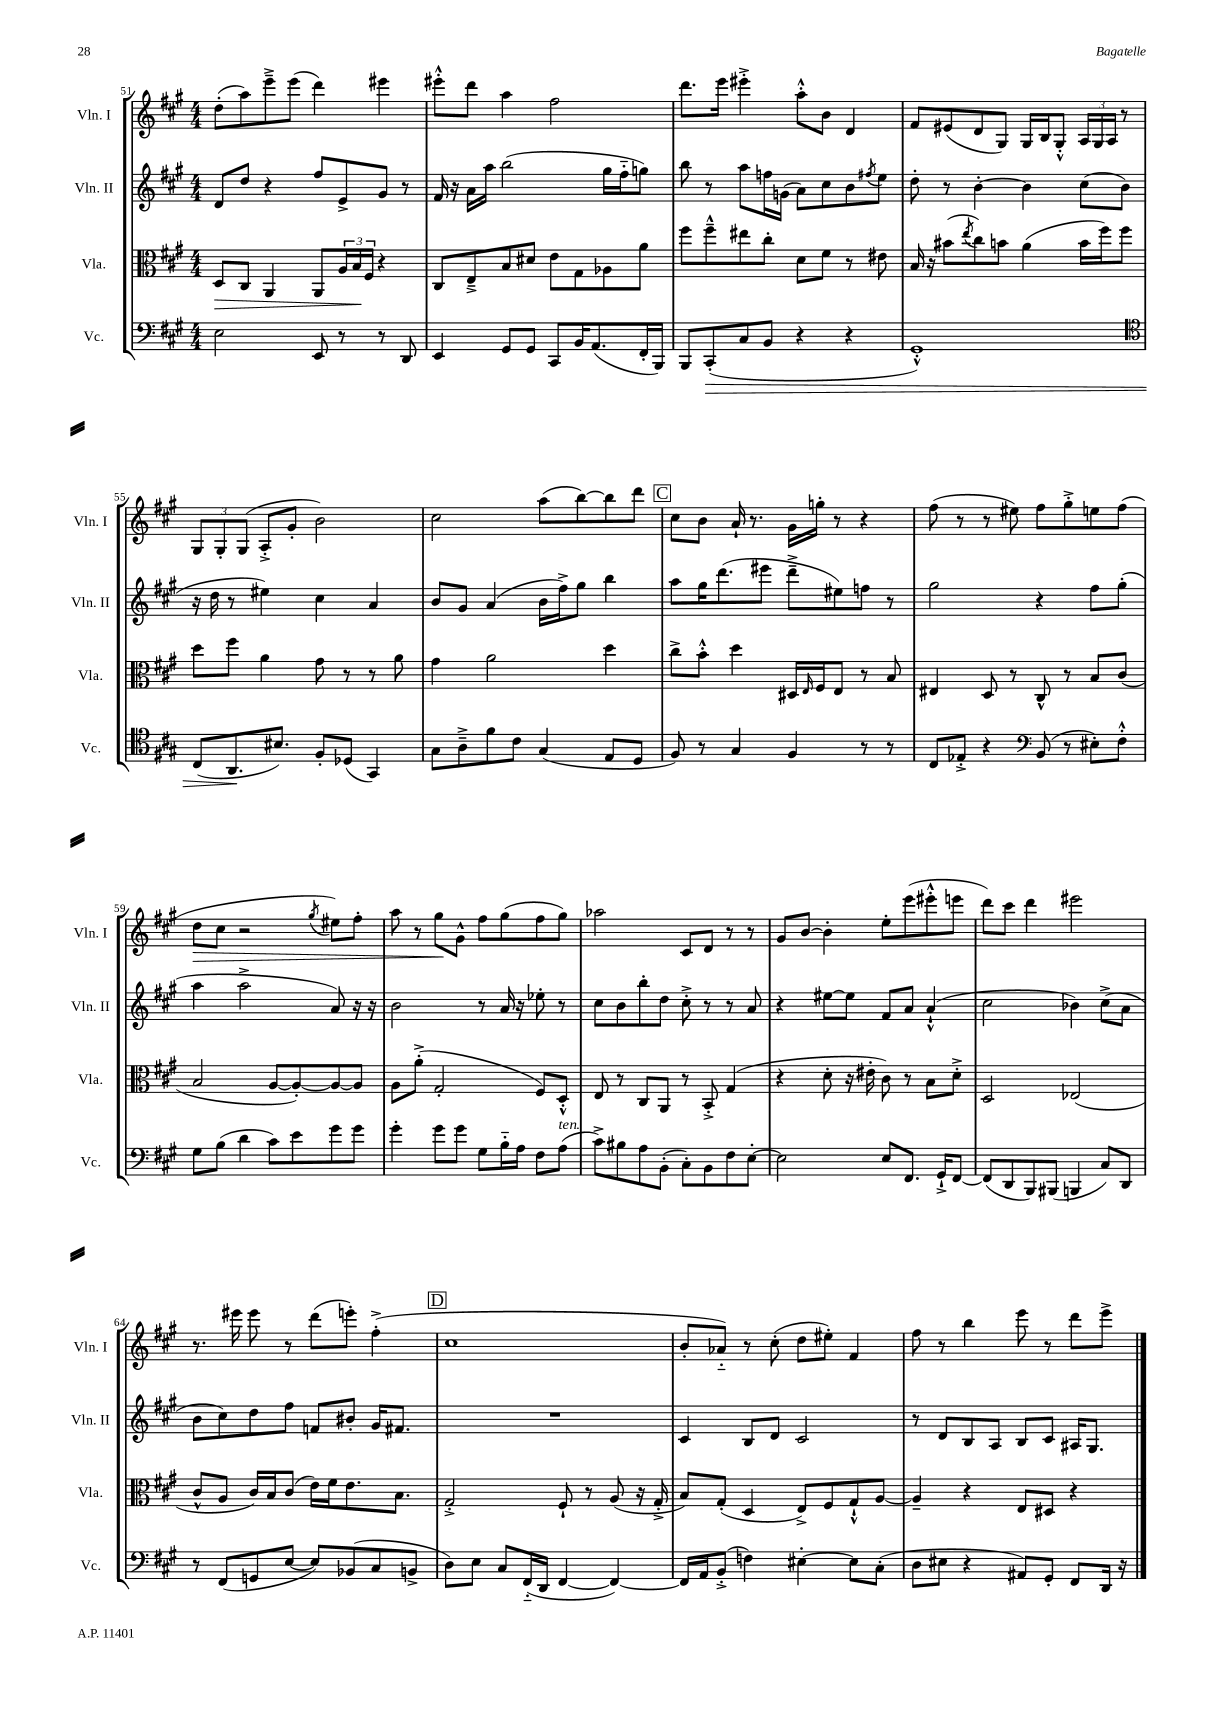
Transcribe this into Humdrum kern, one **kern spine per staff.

**kern	**kern	**kern	**kern
*staff4	*staff3	*staff2	*staff1
*clefF4	*clefC3	*clefG2	*clefG2
*k[f#c#g#]	*k[f#c#g#]	*k[f#c#g#]	*k[f#c#g#]
*M4/4	*M4/4	*M4/4	*M4/4
2E\	8D/L	8d/L	(8dd'\L
.	8C#/J	8dd/J	8aa\)
.	4AA/	4r	8eee~^\
.	.	.	(8eee\J
8EE/	8AA/L	8ff#/L	4ddd\)
8r	24A/L	8e^/	.
.	24B/	.	.
.	24F#/JJ	.	.
8r	4r	8g#/J	4eee#\
8DD/	.	8r	.
=	=	=	=
4EE/	8C#/L	16f#/	8eee#'^^\L
.	.	16r	.
.	8E~^/	16a\LL	8ddd\J
.	.	16aa\JJ	.
8GG#/L	8B/	(2bb\	4aa\
8GG#/J	8d#/J	.	.
8CC#/L	8e\L	.	2ff#\
16BB/K	8G#\	.	.
(8.AA/	.	.	.
.	8A-\	16gg#\LL	.
.	.	16ff#'~\J	.
16FF#'/L	8a\J	8gg\J)	.
16BBB/JJ)	.	.	.
=	=	=	=
8BBB/L	8ff#\L	8bb\	8.ddd\L
(8CC#'/	8ff#~^^\	8r	.
.	.	.	16eee\Jk
8C#/	8ee#\	8aa\L	4eee#'^\
8BB/J	8cc#'\J	16ff\L	.
.	.	(16g\JJ	.
4r	8d\L	8a\L)	8aa'^^\L
.	8f#\J	8cc#\	8b\J
4r	8r	8b\	4d/
.	.	8qff#/	.
.	8e#\	8ee\J	.
=	=	=	=
1GG#'^^)	16B/	8dd'\	8f#/L
.	16r	.	.
.	(8b#\L	8r	(8e#/
.	8qee/	.	.
.	8cc#\)	[4b'\	8d/
.	8b\J	.	8G#/J)
.	(4a\	4b\]	16G#/LL
.	.	.	16B/J
.	.	.	8G#'^^/J
.	16b\LL	(8cc#\L	24A/LL
.	.	.	24G#/
.	16ff#\J)	.	.
.	.	.	24A/JJ
.	8ff#\J	8b\J	8r
=	=	=	=
*clefC4	*	*	*
(8C#/L	8dd\L	16r	12G#/L
.	.	16dd\	.
.	.	.	12G#'/
8.AA/	8ff#\J	8r	.
.	.	.	(12G#/J
.	4a\	4ee#\)	8A'^/L
8.B#/J)	.	.	.
.	.	.	8g#'/J
8F#'/L	8g#\	4cc#\	2b\)
(8D-/J	8r	.	.
4GG#/)	8r	4a/	.
.	8a\	.	.
=	=	=	=
8G#\L	4g#\	8b/L	2cc#\
8A~^\	.	8g#/J	.
8f#\	2a\	(4a/	.
8c#\J	.	.	.
(4G#/	.	16b\LL	(8aa\L
.	.	16ff#^\J)	.
.	.	8gg#\J	[8bb\)
8E/L	4dd\	4bb\	8bb\]
8D/J	.	.	8ddd\J
=	=	=	=
8F#/)	8cc#^\L	8aa\L	8cc#\L
8r	8b'^^\J	16gg#\K	8b\J
.	.	(8.ddd\	.
4G#/	4dd\	.	16a`/
.	.	.	8.r
.	.	8eee#\J	.
4F#/	16D#/LL	8ddd~^\L	16g#\LL
.	16qqE/	.	.
.	16F#/J	.	16gg'\JJ
.	8E/J	8ee#\)	8r
8r	8r	8ff\J	4r
8r	8B/	8r	.
=	=	=	=
8C#/L	4E#/	2gg#\	(8ff#\
8E-'^/J	.	.	8r
4r	8D/	.	8r
.	8r	.	8ee#\)
*clefF4	*	*	*
(8BB/	8C#^^/	4r	8ff#\L
8r	8r	.	8gg#'^\
8E#'\L)	8B/L	8ff#\L	8ee\
8F#'^^\J	(8c#/J	(8gg#'\J	(8ff#\J
=	=	=	=
8G#\L	2B/	4aa\	8dd\L
(8B\J	.	.	8cc#\J
4d\	.	2aa^\	2r
8c#\L)	[8A/L	.	.
8e\	8A'/_)	.	.
.	.	.	8qgg#/
8g#\	8A/_	8a/)	8ee#\L)
8g#\J	8A/]J	16r	8ff#'\J
.	.	16r	.
=	=	=	=
4g#'\	8A\L	2b\	8aa\
.	(8a'^\J	.	8r
8g#\L	2G#'/	.	8gg#\L
8g#\J	.	.	8g#^^\J
8G#\L	.	8r	8ff#\L
16B'~\L	.	16a/	(8gg#\
16A\JJ	.	16r	.
8F#\L	8F#/L)	8ee-'\	8ff#\
(8A\J	8D'^^/J	8r	8gg#\J)
=	=	=	=
8c#^\L)	8E/	8cc#\L	2aa-\
8B#\	8r	8b\	.
8A\	8C#/L	8bb'\	.
(8BB'\J	8AA/J	8dd\J	.
8C#'\L)	8r	8cc#'^\	8c#/L
8BB\	8BB'^/	8r	8d/J
8F#\	(4G#/	8r	8r
[8E'\J	.	8a/	8r
=	=	=	=
2E\]	4r	4r	8g#/L
.	.	.	[8b/J
.	8d'\	[8ee#\L	4b'\]
.	16r	8ee#\]J	.
.	16e#'\	.	.
8E/L	8c#\)	8f#/L	8ee'\L
8.FF#/J	8r	8a/J	(8eee\
.	8B\L	(4a`^^/	8eee#'^^\
16GG#`^/LK	.	.	.
[8FF#/J	8d'^\J	.	8eee\J
=	=	=	=
(8FF#/]L	2D/	2cc#\	8ddd\L)
8DD/	.	.	8ccc#\J
8BBB/)	.	.	4ddd\
(8BBB#/J	.	.	.
4BBB/	(2E-/	4b-\)	2eee#\
8C#/L)	.	(8cc#^\L	.
8DD/J	.	8a\J	.
=	=	=	=
8r	8c#^^/L	8b\L	8.r
(8FF#/L	8A/J	8cc#\)	.
.	.	.	16eee#\
8GG/	16c#/LL)	8dd\	8eee#\
.	16B/J	.	.
[8E/J	(8c#/J	8ff#\J	8r
8E/]L)	16e\LL)	8f/L	(8ddd\L
.	16f#\J	.	.
(8BB-/	8.e\	8b#'/J	8eee'\J)
8C#/	.	16g#/LK	(4ff#'^\
.	8.B\J	8.f#/J	.
8BB^/J	.	.	.
=	=	=	=
8D\L)	2G#'^/	1r	1cc#
8E\J	.	.	.
8C#/L	.	.	.
(16FF#'~/L	.	.	.
16DD/JJ	.	.	.
[4FF#/	8F#`/	.	.
.	8r	.	.
4FF#/_)	(8A/	.	.
.	16r	.	.
.	16G#'^/	.	.
=	=	=	=
16FF#/]LL	8B/L)	4c#/	8b'/L
16AA/J	.	.	.
(8BB'^/J	(8G#'/J	.	8a-'~/J)
4F\)	4D/	8B/L	8r
.	.	8d/J	(8cc#'\
[4E#'\	8E^/L)	2c#/	8dd\L
.	8F#/	.	8ee#'\J)
8E#\]L	8G#`^^/	.	4f#/
(8C#'\J	[8A/J	.	.
=	=	=	=
8D\L	4A~/]	8r	8ff#\
8E#\J	.	8d/L	8r
4r	4r	8B/	4bb\
.	.	8A/J	.
8AA#/L)	8E/L	8B/L	8eee\
8GG#'/J	8D#/J	8c#/J	8r
8FF#/L	4r	16A#/LK	8ddd\L
.	.	8.G#/J	.
16DD/Jk	.	.	8eee^\J
16r	.	.	.
==	==	==	==
*-	*-	*-	*-
